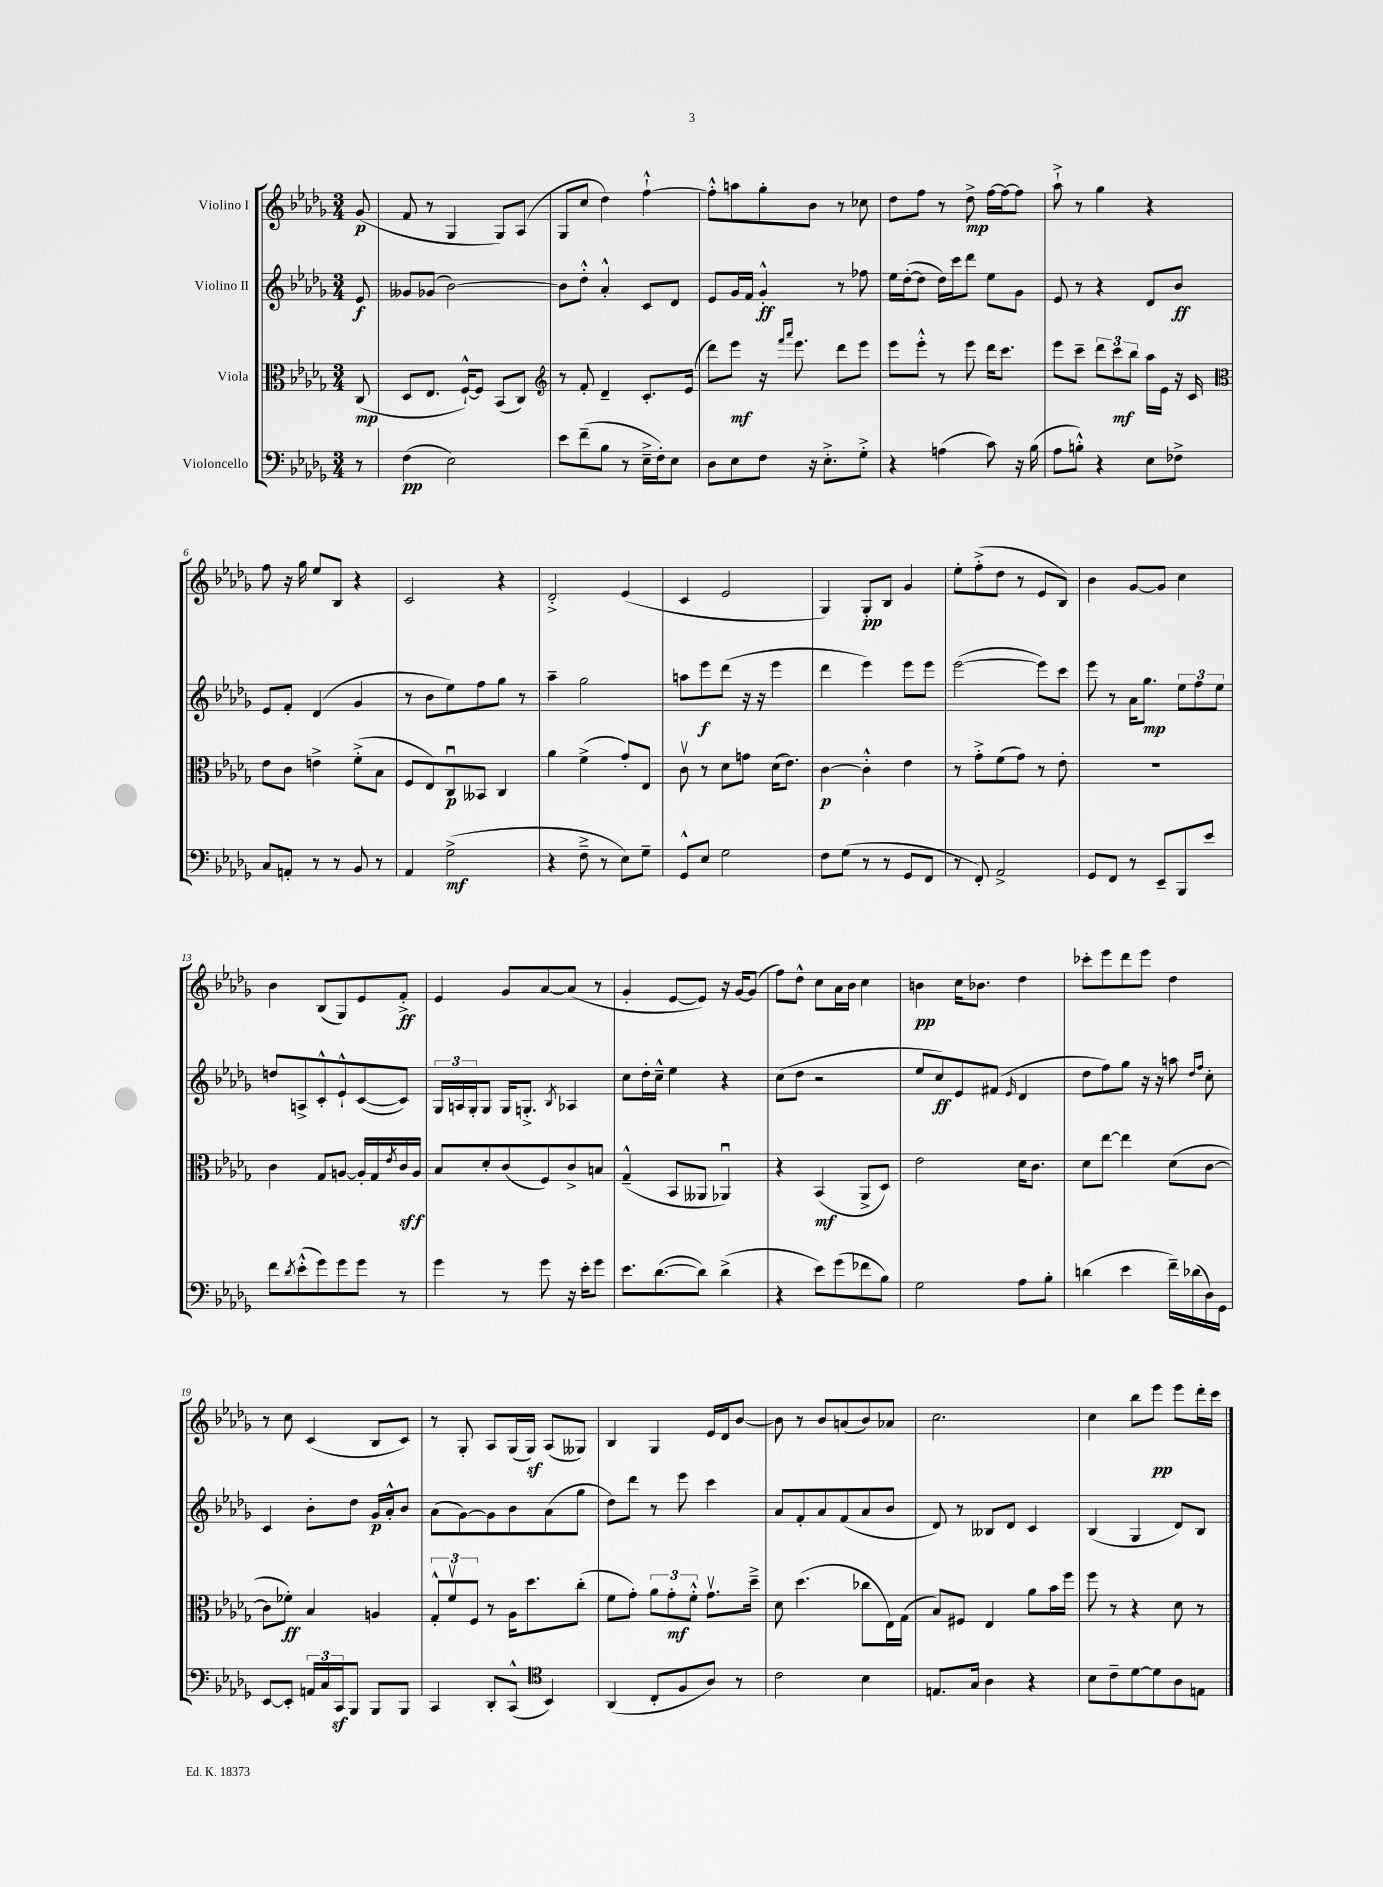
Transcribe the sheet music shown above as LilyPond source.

<<
\new StaffGroup <<
\new Staff = "s0" \with { instrumentName = "Violino I" } {
    \clef treble \key des \major \numericTimeSignature \time 3/4 \partial 8
    ges'8\p( |
    f'8 r8 ges4 ges8) aes8( |
    ges8 c''8 des''4) f''4~-!-^ |
    f''8-.-^ a''8 ges''8-. bes'8 r8 ces''8 |
    des''8 f''8 r8 des''8->\mp f''16~ f''16~ f''8 |
    aes''8-!-> r8 ges''4 r4 |
    f''8 r16 ges''16 ees''8 bes8 r4 |
    c'2 r4 |
    des'2-.-> ees'4( |
    c'4 ees'2 |
    ges4) ges8-.\pp bes8 ges'4 |
    ees''8-. f''8-.->( des''8 r8 ees'8 bes8) |
    bes'4 ges'8~ ges'8 c''4 |
    bes'4 bes8( ges8) ees'8 f'8-.->\ff |
    ees'4 ges'8 aes'8~ aes'8( r8 |
    ges'4-. ees'8~ ees'8) r16 ges'16~ ges'8( |
    f''8) des''8-^ c''8 aes'16 bes'16 c''4 |
    b'4\pp c''16 bes'8. des''4 |
    ces'''8-. ees'''8 des'''8 ees'''8 des''4 |
    r8 c''8 c'4( bes8 c'8) |
    r8 ges8-. aes8 ges16( ges16\sf) aes8( geses8) |
    bes4 ges4 ees'16 des'16 bes'8~ |
    bes'8 r8 bes'8 a'8( bes'8) aes'8 |
    c''2. |
    c''4 bes''8 ees'''8\pp ees'''8 des'''16-. c'''16 \bar "|." |
}
\new Staff = "s1" \with { instrumentName = "Violino II" } {
    \clef treble \key des \major \numericTimeSignature \time 3/4 \partial 8
    ees'8\f |
    geses'8 ges'8( bes'2~) |
    bes'8 des''8-.-^ aes'4-.-^ c'8 des'8 |
    ees'8 ges'16 f'16 ges'4-.-^\ff r8 fes''8 |
    ees''16 des''16~-.( des''8 des''16) c'''16 des'''8 ees''8 ges'8 |
    ees'8 r8 r4 des'8 bes'8\ff |
    ees'8 f'8-. des'4( ges'4 |
    r8 bes'8 ees''8) f''8 ges''8 r8 |
    aes''4-- ges''2 |
    a''8 ees'''8\f des'''8( r16 r16 ees'''4 |
    des'''4 ees'''4) ees'''8 ees'''8 |
    ees'''2~( ees'''8) c'''8 |
    ees'''8 r8 aes'16 ges''8.\mp \tuplet 3/2 { ees''8 f''8 ees''8 } |
    d''8 a8-> c'8-.-^ ees'8-!-^ c'8~( c'8) |
    \tuplet 3/2 { ges16 a16 ges16-. } ges8 ges16 g8.-.-> \acciaccatura { bes8 } aes4 |
    c''8 des''16-. c''16---^ ees''4 r4 |
    c''8( des''8 r2 |
    ees''8 c''8\ff) ees'8 fis'8( \grace { ees'16 } des'4 |
    des''8 f''8) ges''8 r16 r16 a''8 \grace { des''16 f''16 } c''8-. |
    c'4 bes'8-. des''8 ges'16\p aes'16-.-^ bes'8 |
    aes'8( ges'8~) ges'8 bes'8 aes'8( ges''8 |
    des''8) des'''8 r8 ees'''8 c'''4 |
    aes'8 f'8-. aes'8 f'8( aes'8 bes'8 |
    des'8) r8 beses8 des'8 c'4 |
    bes4( ges4 des'8) bes8 \bar "|." |
}
\new Staff = "s2" \with { instrumentName = "Viola" } {
    \clef alto \key des \major \numericTimeSignature \time 3/4 \partial 8
    c8\mp( |
    des8 ees8. f16~-!-^) f8 bes,8( c8) |
    \clef treble r8 f'8-. des'4-- c'8.-. ees'16( |
    des'''8) ees'''8\mf r16 \grace { f'''16 aes'''16 } ees'''8. des'''8 ees'''8 |
    ees'''8 ees'''8-.-^ r8 ees'''8 des'''16 c'''8. |
    ees'''8 c'''8-- \tuplet 3/2 { des'''8 c'''8\mf bes''8 } aes''16 ees'16 r16 c'16 |
    \clef alto ees'8 c'8 e'4-> f'8-.->( bes8 |
    f8 ees8) c8\downbow\p beses,8 c4 |
    aes'4 f'4->( ges'8-.) ees8 |
    c'8\upbow r8 des'8 g'8 des'16( ees'8.) |
    c'4~\p c'4-.-^ ees'4 |
    r8 ges'8-.-> f'8( ges'8) r8 ees'8-. |
    R2. |
    c'4 ges8 a8~ a16-. ges16 \acciaccatura { ees'8 } c'16\sff a16 |
    bes8 des'8-. c'8( f8) c'8-> b8 |
    ges4---^( bes,8 aeses,8 aes,4\downbow) |
    r4 bes,4\mf( aes,8-> des8) |
    ees'2 des'16 c'8. |
    des'8 ees''8~ ees''4 des'8( c'8~ |
    c'8 fes'8-.\ff) bes4 a4 |
    \tuplet 3/2 { ges8-.-^ f'8\upbow f8 } r8 aes16 des''8. c''8-.( |
    f'8 ges'8-.) \tuplet 3/2 { aes'8 ges'8-.\mf f'8-.-^ } ges'8.\upbow des''16---> |
    des'8 des''4.( ces''8 ees16) ges16( |
    bes8) fis8 ees4 aes'8 bes'16 f''16 |
    f''8 r8 r4 des'8 r8 \bar "|." |
}
\new Staff = "s3" \with { instrumentName = "Violoncello" } {
    \clef bass \key des \major \numericTimeSignature \time 3/4 \partial 8
    r8 |
    f4\pp( ees2) |
    ees'8 f'8--( bes8 r8 ees16---> f16-.) ees8 |
    des8 ees8 f8 r16 ees8.-.-> ges8-.-> |
    r4 a4( c'8) r16 bes16( |
    aes8 b8-.-^) r4 ees8 fes8-> |
    c8 a,8-. r8 r8 bes,8 r8 |
    aes,4 ges2->\mf( |
    r4 f8---> r8 ees8) ges8-- |
    ges,8-^ ees8 ges2 |
    f8 ges8( r8 r8 ges,8 f,8 |
    r8 f,8-.) aes,2-> |
    ges,8 f,8 r8 ees,8-- bes,,8 ees'8 |
    f'8 \acciaccatura { des'8 } ees'8-.-^( ges'8) ges'8 ges'8 r8 |
    ges'4 r8 ges'8 r16 ees'16-. ges'8 |
    ees'8. des'8.~( des'8) des'4->( |
    r4 ees'8) ges'8( fes'8 bes8) |
    ges2 aes8 bes8-. |
    d'4( ees'4 f'16--) des'16( des16) ges,16 |
    ees,8~ ees,8-. \tuplet 3/2 { a,16 c16 c,16\sf } bes,,8 bes,,8 bes,,8 |
    c,4 des,8-. c,8-^( \clef tenor bes,4) |
    aes,4( c8-. f8 aes8) r8 |
    c'2 bes4 |
    e8. ges16 aes4 r4 |
    bes8 c'8-- des'8~ des'8 aes8 e8 \bar "|." |
}
>>
>>
